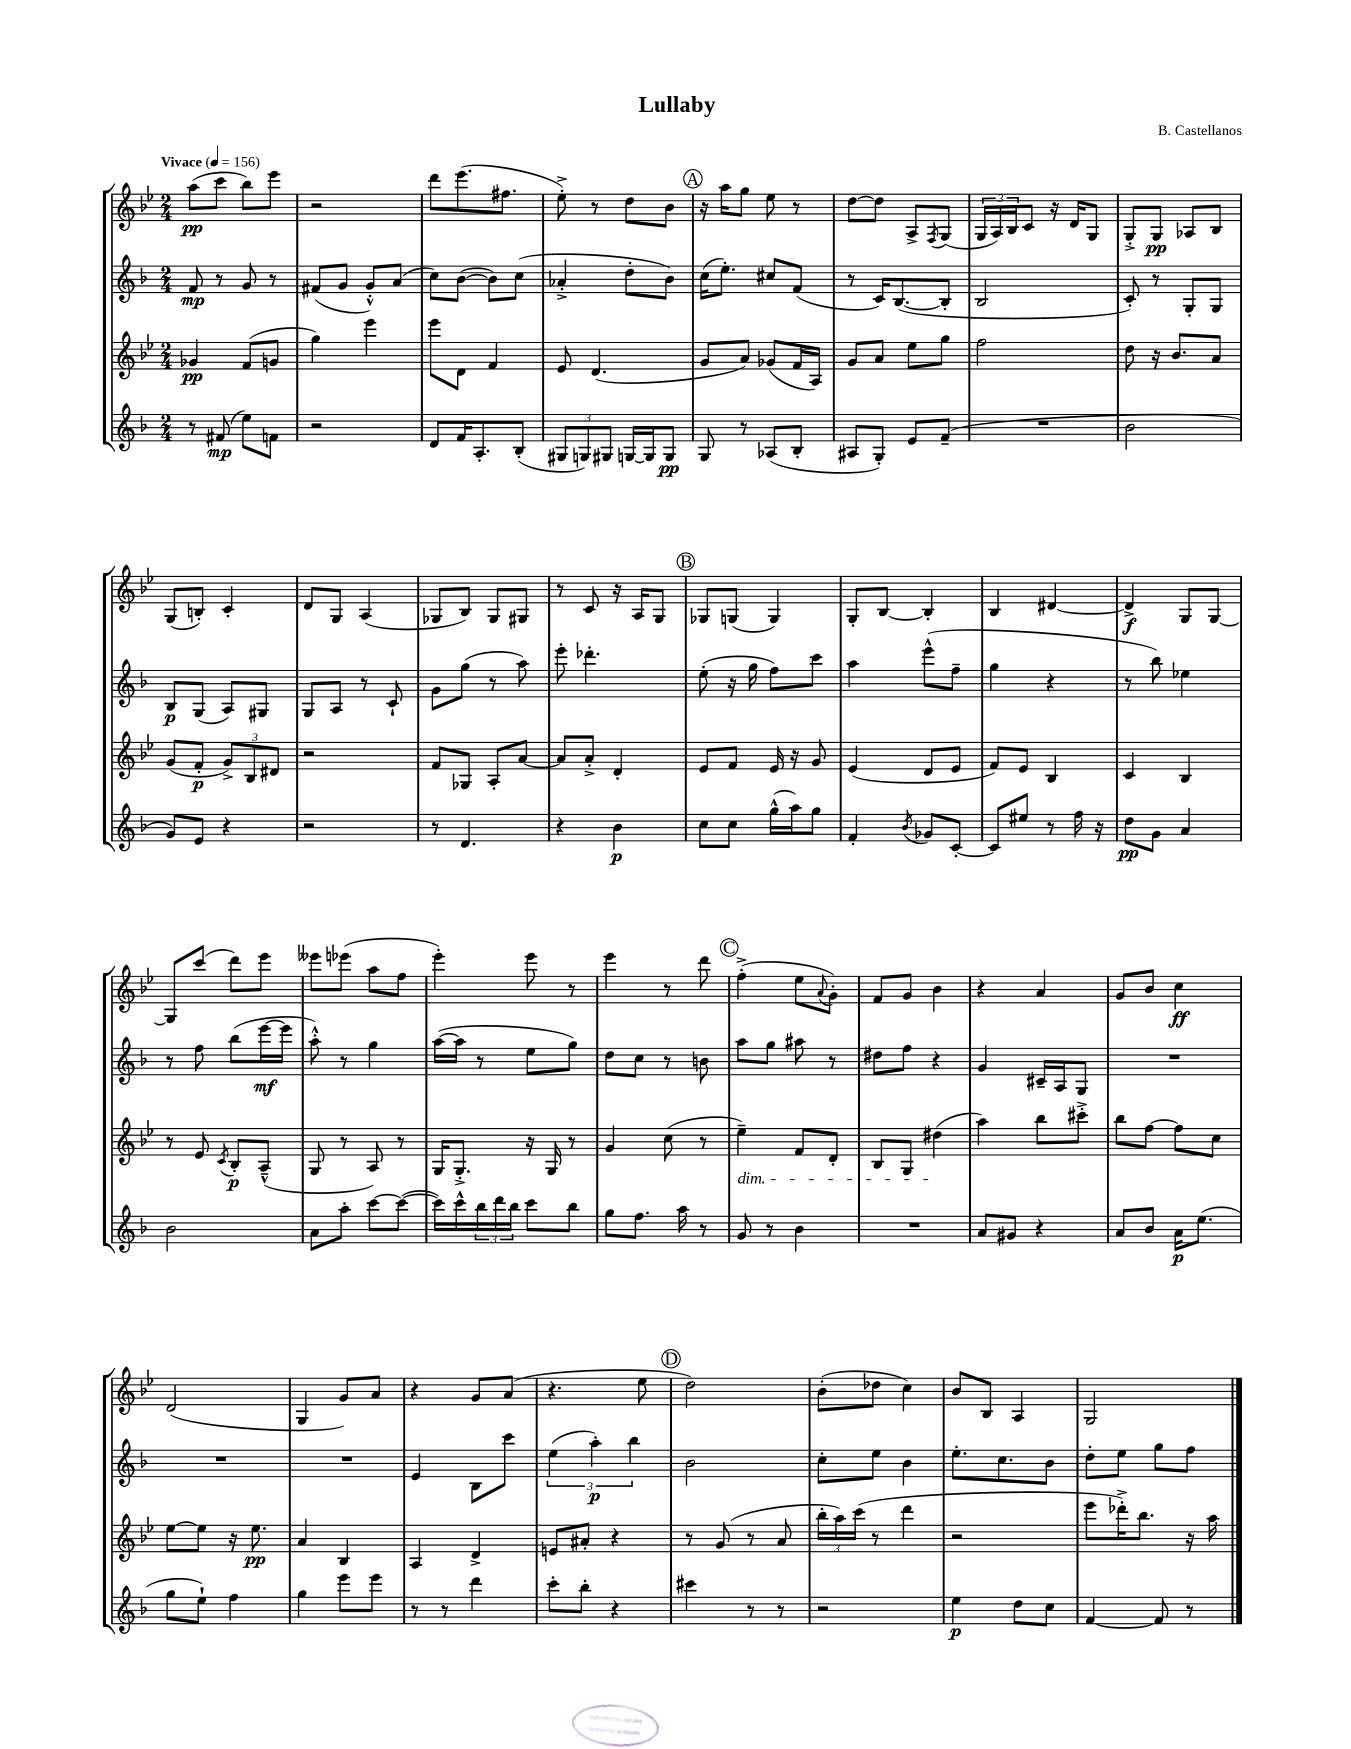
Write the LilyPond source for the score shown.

\header { title = "Lullaby" composer = "B. Castellanos" }
<<
\new StaffGroup <<
\new Staff = "s0" {
    \clef treble \key bes \major \numericTimeSignature \time 2/4 \tempo "Vivace" 4 = 156
    a''8\pp( c'''8 bes''8) ees'''8 |
    r2 |
    d'''8 ees'''8.( fis''8. |
    ees''8-.->) r8 d''8 bes'8 |
    \mark \markup { \circle "A" } r16 a''16 g''8 ees''8 r8 |
    d''8~ d''8 a8-> \acciaccatura { f8 } g8( |
    \tuplet 3/2 { g16 a16) bes16 } c'8 r16 d'16 g8 |
    g8-.-> g8\pp aes8 bes8 |
    g8( b8-.) c'4-. |
    d'8 g8 a4( |
    ges8 bes8) ges8 gis8 |
    r8 c'8 r16 a16 g8 |
    \mark \markup { \circle "B" } ges8 g8( g4) |
    g8-. bes8~ bes4-. |
    bes4 dis'4~ |
    dis'4->\f g8 g8~ |
    g8 c'''8( d'''8) ees'''8 |
    eeses'''8 ees'''8( a''8 f''8 |
    ees'''4-.) ees'''8 r8 |
    ees'''4 r8 d'''8 |
    \mark \markup { \circle "C" } f''4-.->( ees''8 \appoggiatura { a'8 } g'8-.) |
    f'8 g'8 bes'4 |
    r4 a'4 |
    g'8 bes'8 c''4\ff |
    d'2( |
    g4 g'8) a'8 |
    r4 g'8 a'8( |
    r4. ees''8 |
    \mark \markup { \circle "D" } d''2) |
    bes'8-.( des''8 c''4) |
    bes'8 bes8 a4 |
    g2 \bar "|." |
}
\new Staff = "s1" {
    \clef treble \key f \major \numericTimeSignature \time 2/4
    f'8\mp r8 g'8 r8 |
    fis'8( g'8 g'8-.-^) a'8( |
    c''8) bes'8~( bes'8) c''8( |
    aes'4-.-> d''8-. bes'8) |
    \mark \markup { \circle "A" } c''16( e''8.-.) cis''8 f'8( |
    r8 c'16) bes8.~( bes8-. |
    bes2 |
    c'8-.) r8 g8-. g8 |
    bes8\p g8( a8) gis8 |
    g8 a8 r8 c'8-! |
    g'8 g''8( r8 a''8) |
    e'''8-. des'''4.-. |
    \mark \markup { \circle "B" } e''8-.( r16 g''16 f''8) c'''8 |
    a''4 e'''8-^( f''8-- |
    g''4 r4 |
    r8 bes''8) ees''4 |
    r8 f''8 bes''8( e'''16~\mf e'''16 |
    a''8-.-^) r8 g''4 |
    a''16~( a''16 r8 e''8 g''8) |
    d''8 c''8 r8 b'8 |
    \mark \markup { \circle "C" } a''8 g''8 ais''8 r8 |
    dis''8 f''8 r4 |
    g'4 cis'16-- a16 g8 |
    R2 |
    R2 |
    R2 |
    e'4 bes8 c'''8 |
    \tuplet 3/2 { e''4( a''4-.\p) bes''4 } |
    \mark \markup { \circle "D" } bes'2 |
    c''8-. e''8 bes'4 |
    e''8.-. c''8. bes'8 |
    d''8-. e''8 g''8 f''8 \bar "|." |
}
\new Staff = "s2" {
    \clef treble \key bes \major \numericTimeSignature \time 2/4
    ges'4\pp f'8( g'8 |
    g''4) ees'''4 |
    ees'''8 d'8 f'4 |
    ees'8 d'4.( |
    \mark \markup { \circle "A" } g'8 a'8) ges'8( f'16 a16) |
    g'8 a'8 ees''8 g''8 |
    f''2 |
    d''8 r16 bes'8. a'8 |
    g'8( f'8-.\p \tuplet 3/2 { g'8->) bes8 dis'8 } |
    r2 |
    f'8 ges8 a8-. a'8~ |
    a'8 a'8-.-> d'4-. |
    \mark \markup { \circle "B" } ees'8 f'8 ees'16 r16 g'8 |
    ees'4( d'8 ees'8 |
    f'8) ees'8 bes4 |
    c'4 bes4 |
    r8 ees'8 \acciaccatura { c'8 } bes8-.\p a8---^( |
    g8 r8 a8) r8 |
    g16 g8.-.-> r16 g16 r8 |
    g'4 c''8( r8 |
    \mark \markup { \circle "C" } ees''4--\dim) f'8 d'8-. |
    bes8 g8 dis''4\!( |
    a''4) bes''8 cis'''8-.-> |
    bes''8 f''8~ f''8 c''8 |
    ees''8~ ees''8 r16 ees''8.\pp |
    a'4 bes4 |
    a4 d'4-> |
    e'8 ais'8-. r4 |
    \mark \markup { \circle "D" } r8 g'8( r8 a'8 |
    \tuplet 3/2 { bes''16-. a''16) c'''16( } r8 d'''4 |
    r2 |
    ees'''8 des'''16-.->) bes''8. r16 a''16 \bar "|." |
}
\new Staff = "s3" {
    \clef treble \key f \major \numericTimeSignature \time 2/4
    r8 fis'8\mp( e''8) f'8 |
    r2 |
    d'8 f'16 a8.-. bes8-.( |
    \tuplet 3/2 { gis8 g8) gis8 } g16~ g16 g8\pp |
    \mark \markup { \circle "A" } g8 r8 aes8( bes8-. |
    ais8 g8-.) e'8 f'8--( |
    R2 |
    bes'2 |
    g'8) e'8 r4 |
    r2 |
    r8 d'4. |
    r4 bes'4\p |
    \mark \markup { \circle "B" } c''8 c''8 g''16-^( a''16) g''8 |
    f'4-. \acciaccatura { bes'8 } ges'8 c'8~-. |
    c'8 eis''8 r8 f''16 r16 |
    d''8\pp g'8 a'4 |
    bes'2 |
    a'8 a''8-. c'''8~ c'''8~( |
    c'''16) c'''16-^ \tuplet 3/2 { bes''16 d'''16 bes''16 } c'''8 bes''8 |
    g''8 f''8. a''16 r8 |
    \mark \markup { \circle "C" } g'8 r8 bes'4 |
    R2 |
    a'8 gis'8 r4 |
    a'8 bes'8 a'16\p e''8.( |
    g''8 e''8-!) f''4 |
    g''4 e'''8 e'''8 |
    r8 r8 d'''4 |
    c'''8-. bes''8-. r4 |
    \mark \markup { \circle "D" } cis'''4 r8 r8 |
    r2 |
    e''4\p d''8 c''8 |
    f'4~ f'8 r8 \bar "|." |
}
>>
>>
\layout { \context { \Score \remove "Bar_number_engraver" } }
